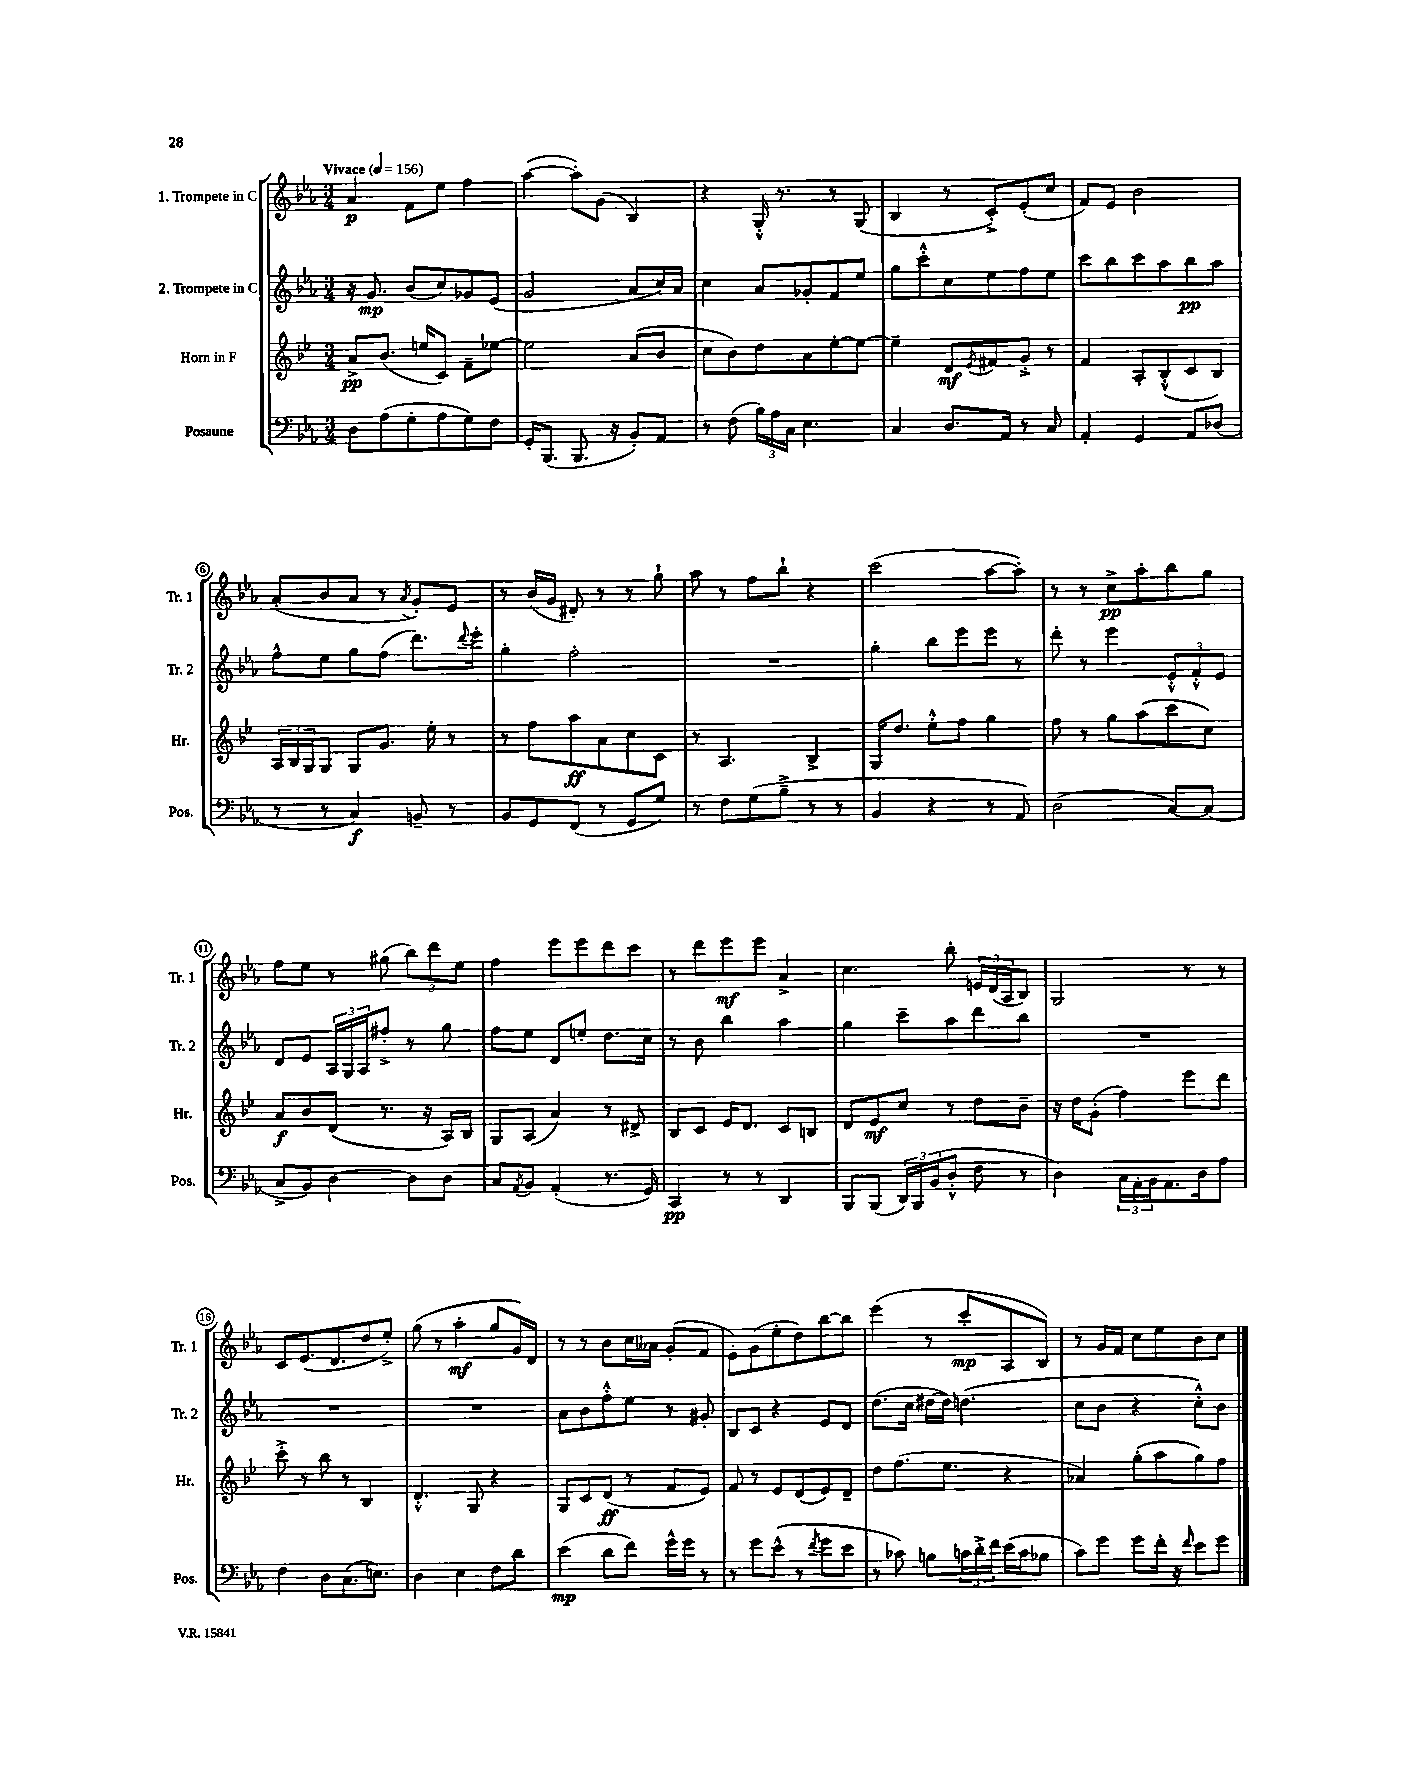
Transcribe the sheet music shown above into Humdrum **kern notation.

**kern	**dynam	**kern	**dynam	**kern	**dynam	**kern	**dynam
*part4	*part4	*part3	*part3	*part2	*part2	*part1	*part1
*staff4	*staff4	*staff3	*staff3	*staff2	*staff2	*staff1	*staff1
*I"Posaune	*	*I"Horn in F	*	*I"2. Trompete in C	*	*I"1. Trompete in C	*
*I'Pos.	*	*I'Hr.	*	*I'Tr. 2	*	*I'Tr. 1	*
*clefF4	*	*clefG2	*	*clefG2	*	*clefG2	*
*k[b-e-a-]	*	*k[b-e-]	*	*k[b-e-a-]	*	*k[b-e-a-]	*
*M3/4	*	*M3/4	*	*M3/4	*	*M3/4	*
*MM156	*	*MM156	*	*MM156	*	*MM156	*
=1	=1	=1	=1	=1	=1	=1	=1
!	!	!	!	!	!	!LO:TX:a:B:t=Vivace	!
8D\L	.	8a^/L	pp	16r	.	4a-/	p
.	.	.	.	8.g/	mp	.	.
(8A-\	.	(8.b-/J	.	.	.	.	.
8G'\	.	.	.	(8b-/L	.	8f\L	.
.	.	16een/KL	.	.	.	.	.
8A-\	.	8c/J)	.	8cc/)	.	8ee-\J	.
8G\)	.	8f~\L	.	8g-X/	.	4ff\	.
8F\J	.	[8ee-X\J	.	(8e-/J	.	.	.
=2	=2	=2	=2	=2	=2	=2	=2
16GG'/KL	.	2ee-\]	.	2g/	.	([4aa-\	.
(8.BBB-/J	.	.	.	.	.	.	.
8.BBB-/	.	.	.	.	.	8aa-'\L])	.
.	.	.	.	.	.	(8g\J	.
16r	.	.	.	.	.	.	.
8BB-'/L)	.	(8a/L	.	8a-/L	.	4B-/)	.
8AA-/J	.	8b-/J	.	16cc/L)	.	.	.
.	.	.	.	16a-/JJ	.	.	.
=3	=3	=3	=3	=3	=3	=3	=3
8r	.	8cc\L	.	4cc\	.	4r	.
(8F\	.	8b-\)	.	.	.	.	.
24B-\LL)	.	8dd\	.	8a-/L	.	16G'^^/	.
24A-\	.	.	.	.	.	.	.
.	.	.	.	.	.	8.r	.
24C\JJ	.	.	.	.	.	.	.
4.E-\	.	8a\	.	8g-X'/	.	.	.
.	.	[8ee-'\	.	8f/	.	8r	.
.	.	8ee-\J_	.	8ee-/J	.	(8G/	.
=4	=4	=4	=4	=4	=4	=4	=4
4C/	.	4ee-~\]	.	8gg\L	.	4B-/	.
.	.	.	.	8ccc'^^\	.	.	.
8.D/L	.	8d/L	mf	8cc\	.	8r	.
.	.	8qe-/	.	.	.	.	.
.	.	8f#X/	.	8ee-\	.	8c'^/L)	.
16AA-/Jk	.	.	.	.	.	.	.
8r	.	8g'^/J	.	8ff\	.	(8e-'/	.
8C/	.	8r	.	8ee-\J	.	8cc/J	.
=5	=5	=5	=5	=5	=5	=5	=5
4AA-'/	.	4f/	.	8ccc\L	.	8f/L)	.
.	.	.	.	8bb-\	.	8e-/J	.
4GG/	.	8A'/L	.	8ccc\	.	2b-\	.
.	.	(8B-'^^/	.	8aa-\	.	.	.
8AA-/L	.	8c/	.	8bb-\	pp	.	.
(8D-X/J	.	8B-/J)	.	8aa-\J	.	.	.
!!LO:LB:g=z
=6	=6	=6	=6	=6	=6	=6	=6
8r	.	24A/LL	.	8ff^^\L	.	(8a-'/L	.
.	.	24B-/	.	.	.	.	.
.	.	24G/J	.	.	.	.	.
8r	.	8G/J	.	8ee-\J	.	8b-/	.
4C/)	f	8G/L	.	8gg\L	.	8a-/J	.
.	.	8.g/J	.	(8ff\J	.	8r	.
.	.	.	.	.	.	8qa-/	.
8BBn~/	.	.	.	8.ddd\L)	.	8g'/L)	.
.	.	16ee-'\	.	.	.	.	.
8r	.	8r	.	.	.	8e-/J	.
.	.	.	.	8qqddd/	.	.	.
.	.	.	.	16eee-'\Jk	.	.	.
=7	=7	=7	=7	=7	=7	=7	=7
8BB-/L	.	8r	.	4gg'\	.	8r	.
8GG/	.	8ff\L	.	.	.	(16b-/LL	.
.	.	.	.	.	.	16g/JJ	.
(8FF/J	.	8aa\	ff	2ff'\	.	8d#X'/)	.
8r	.	8a\	.	.	.	8r	.
8GG/L	.	8cc\	.	.	.	8r	.
8G/J)	.	8c\J	.	.	.	8gg`\	.
=8	=8	=8	=8	=8	=8	=8	=8
8r	.	8r	.	2.r	.	8aa-\	.
8F\L	.	4.A/	.	.	.	8r	.
(8G\	.	.	.	.	.	8ff\L	.
8B-~^\J	.	.	.	.	.	8bb-`\J	.
8r	.	4B-^/	.	.	.	4r	.
8r	.	.	.	.	.	.	.
=9	=9	=9	=9	=9	=9	=9	=9
4BB-/	.	16G/KL	.	4gg'\	.	(2ccc\	.
.	.	8.dd/J	.	.	.	.	.
4r	.	8ee-'^^\L	.	8bb-\L	.	.	.
.	.	8ff\J	.	8eee-\	.	.	.
8r	.	4gg\	.	8eee-\J	.	[8aa-\L	.
8AA-/)	.	.	.	8r	.	8aa-'\J])	.
=10	=10	=10	=10	=10	=10	=10	=10
(2D\	.	8ff\	.	8ddd'\	.	8r	.
.	.	8r	.	8r	.	8r	.
.	.	8gg\L	.	4eee-\	.	8cc^\L	pp
.	.	(8aa\	.	.	.	8aa-'\	.
[8C/L)	.	8ccc\	.	12e-'^^/L	.	8bb-\	.
.	.	.	.	12f'^^/	.	.	.
(8C/J]	.	8cc\J)	.	.	.	8gg\J	.
.	.	.	.	12e-/J	.	.	.
!!LO:LB:g=z
=11	=11	=11	=11	=11	=11	=11	=11
8C^/L	.	8a/L	f	8d/L	.	8ff\L	.
8BB-/J)	.	8b-/	.	8e-/J	.	8ee-\J	.
[4D\	.	(8d/J	.	24A-/LL	.	8r	.
.	.	.	.	24G/	.	.	.
.	.	.	.	24A-/J	.	.	.
.	.	8.r	.	8ff#X'^/J	.	(8gg#X\	.
8D\L]	.	.	.	8r	.	12bb-\L)	.
.	.	16r	.	.	.	.	.
.	.	.	.	.	.	12ddd\	.
8D\J	.	16A/LL)	.	8gg\	.	.	.
.	.	.	.	.	.	12ee-\J	.
.	.	16B-/JJ	.	.	.	.	.
=12	=12	=12	=12	=12	=12	=12	=12
8C/L	.	8G/L	.	8ff\L	.	4ff\	.
8qAA-/	.	.	.	.	.	.	.
8BB-/J	.	(8A/J	.	8ee-\J	.	.	.
(4AA-'/	.	4a/)	.	8d/L	.	8eee-\L	.
.	.	.	.	8een'/J	.	8eee-\	.
8.r	.	8r	.	8.dd\L	.	8ddd\	.
.	.	8d#X^/	.	.	.	8ccc\J	.
16GG/)	.	.	.	16cc\Jk	.	.	.
=13	=13	=13	=13	=13	=13	=13	=13
4CC/	pp	8B-/L	.	8r	.	8r	.
.	.	8c/J	.	8b-\	.	8ddd\L	.
8r	.	16e-/KL	.	4bb-\	.	8eee-\	mf
.	.	8.d/J	.	.	.	.	.
8r	.	.	.	.	.	8eee-\J	.
4DD/	.	8c/L	.	4aa-\	.	4a-^/	.
.	.	8Bn/J	.	.	.	.	.
=14	=14	=14	=14	=14	=14	=14	=14
8BBB-/L	.	8d/L	.	4gg\	.	4.cc\	.
(8BBB-/J	.	8e-/	mf	.	.	.	.
24DD/LL)	.	8cc/J	.	8ccc~\L	.	.	.
24BBB-/	.	.	.	.	.	.	.
(24BB-/J	.	.	.	.	.	.	.
8D'^^/J	.	8r	.	8aa-\	.	8bb-'\	.
8F\	.	8dd\L	.	8ddd\	.	24en/LL	.
.	.	.	.	.	.	(24d/	.
.	.	.	.	.	.	24A-/J	.
8r	.	8b-~\J	.	8bb-\J	.	8B-/J)	.
=15	=15	=15	=15	=15	=15	=15	=15
4D\)	.	16r	.	2.r	.	2G/	.
.	.	16dd\KL	.	.	.	.	.
.	.	(8g'\J	.	.	.	.	.
24C\LL	.	4ff\)	.	.	.	.	.
24AA-'\	.	.	.	.	.	.	.
24BB-\J	.	.	.	.	.	.	.
8.AA-\	.	.	.	.	.	.	.
.	.	8eee-\L	.	.	.	8r	.
16D\k	.	.	.	.	.	.	.
8A-\J	.	8ddd\J	.	.	.	8r	.
!!LO:LB:g=z
=16	=16	=16	=16	=16	=16	=16	=16
4F\	.	8ccc'^\	.	2.r	.	8c/L	.
.	.	8r	.	.	.	(8.e-/	.
8D\L	.	8bb-\	.	.	.	.	.
.	.	.	.	.	.	8.d/	.
(8.C\	.	8r	.	.	.	.	.
.	.	4B-/	.	.	.	8dd/	.
8.En\J)	.	.	.	.	.	.	.
.	.	.	.	.	.	8ee-'^/J)	.
=17	=17	=17	=17	=17	=17	=17	=17
4D\	.	4.d'^^/	.	2.r	.	(8gg\	.
.	.	.	.	.	.	8r	.
4E-\	.	.	.	.	.	4aa-'\	mf
.	.	8G/	.	.	.	.	.
8F\L	.	4r	.	.	.	8gg/L	.
8d\J	.	.	.	.	.	16g/L)	.
.	.	.	.	.	.	16d/JJ	.
=18	=18	=18	=18	=18	=18	=18	=18
(4e-\	mp	8G/L	.	8a-\L	.	8r	.
.	.	8c/	.	8b-\	.	8r	.
8d\L	.	(8d/J	ff	8ff'^^\	.	8b-\L	.
8f\J)	.	8r	.	8ee-\J	.	16cc\L	.
.	.	.	.	.	.	16a--X\JJ	.
16g^^\LL	.	8f/L	.	8r	.	(8g'/L	.
16g\JJ	.	.	.	.	.	.	.
8r	.	8e-/J)	.	8g#X'/	.	8f/J	.
=19	=19	=19	=19	=19	=19	=19	=19
8r	.	8f/	.	8B-/L	.	8e-'\L)	.
8g\L	.	8r	.	8c/J	.	(8g\	.
(8e-^^\J	.	8e-/L	.	4r	.	8ee-'\	.
8r	.	(8d/	.	.	.	8dd\)	.
8qf/	.	.	.	.	.	.	.
8g\L	.	8e-/)	.	8e-/L	.	[8bb-\	.
8e-\J	.	8d~/J	.	8d/J	.	8bb-\J]	.
=20	=20	=20	=20	=20	=20	=20	=20
8r	.	8dd\L	.	(8.dd\L	.	(4eee-\	.
8c-X\)	.	(8.ff\	.	.	.	.	.
.	.	.	.	16cc\Jk	.	.	.
8Bn\L	.	.	.	[16dd#X\LL	.	8r	.
.	.	8.ee-\J	.	16dd#\JJ])	.	.	.
24cn\L	.	.	.	(4.ddn\	.	8ccc'/L	mp
24d'^\	.	.	.	.	.	.	.
24f\JJ	.	.	.	.	.	.	.
(16e-\LL	.	4r	.	.	.	8A-/	.
16c\J	.	.	.	.	.	.	.
8B-X\J	.	.	.	.	.	8B-/J)	.
=21	=21	=21	=21	=21	=21	=21	=21
8c\L)	.	4a-X/)	.	8cc\L	.	8r	.
8g\J	.	.	.	8b-\J	.	16g/LL	.
.	.	.	.	.	.	16f/JJ	.
8g\L	.	(8gg'\L	.	4r	.	8cc\L	.
16f'\Jk	.	8aa\	.	.	.	8ee-\	.
16r	.	.	.	.	.	.	.
16qqf/	.	.	.	.	.	.	.
8e-\L	.	8gg\)	.	8cc'^^\L)	.	8b-\	.
8g\J	.	8ff\J	.	8b-\J	.	8cc\J	.
==	==	==	==	==	==	==	==
*-	*-	*-	*-	*-	*-	*-	*-
